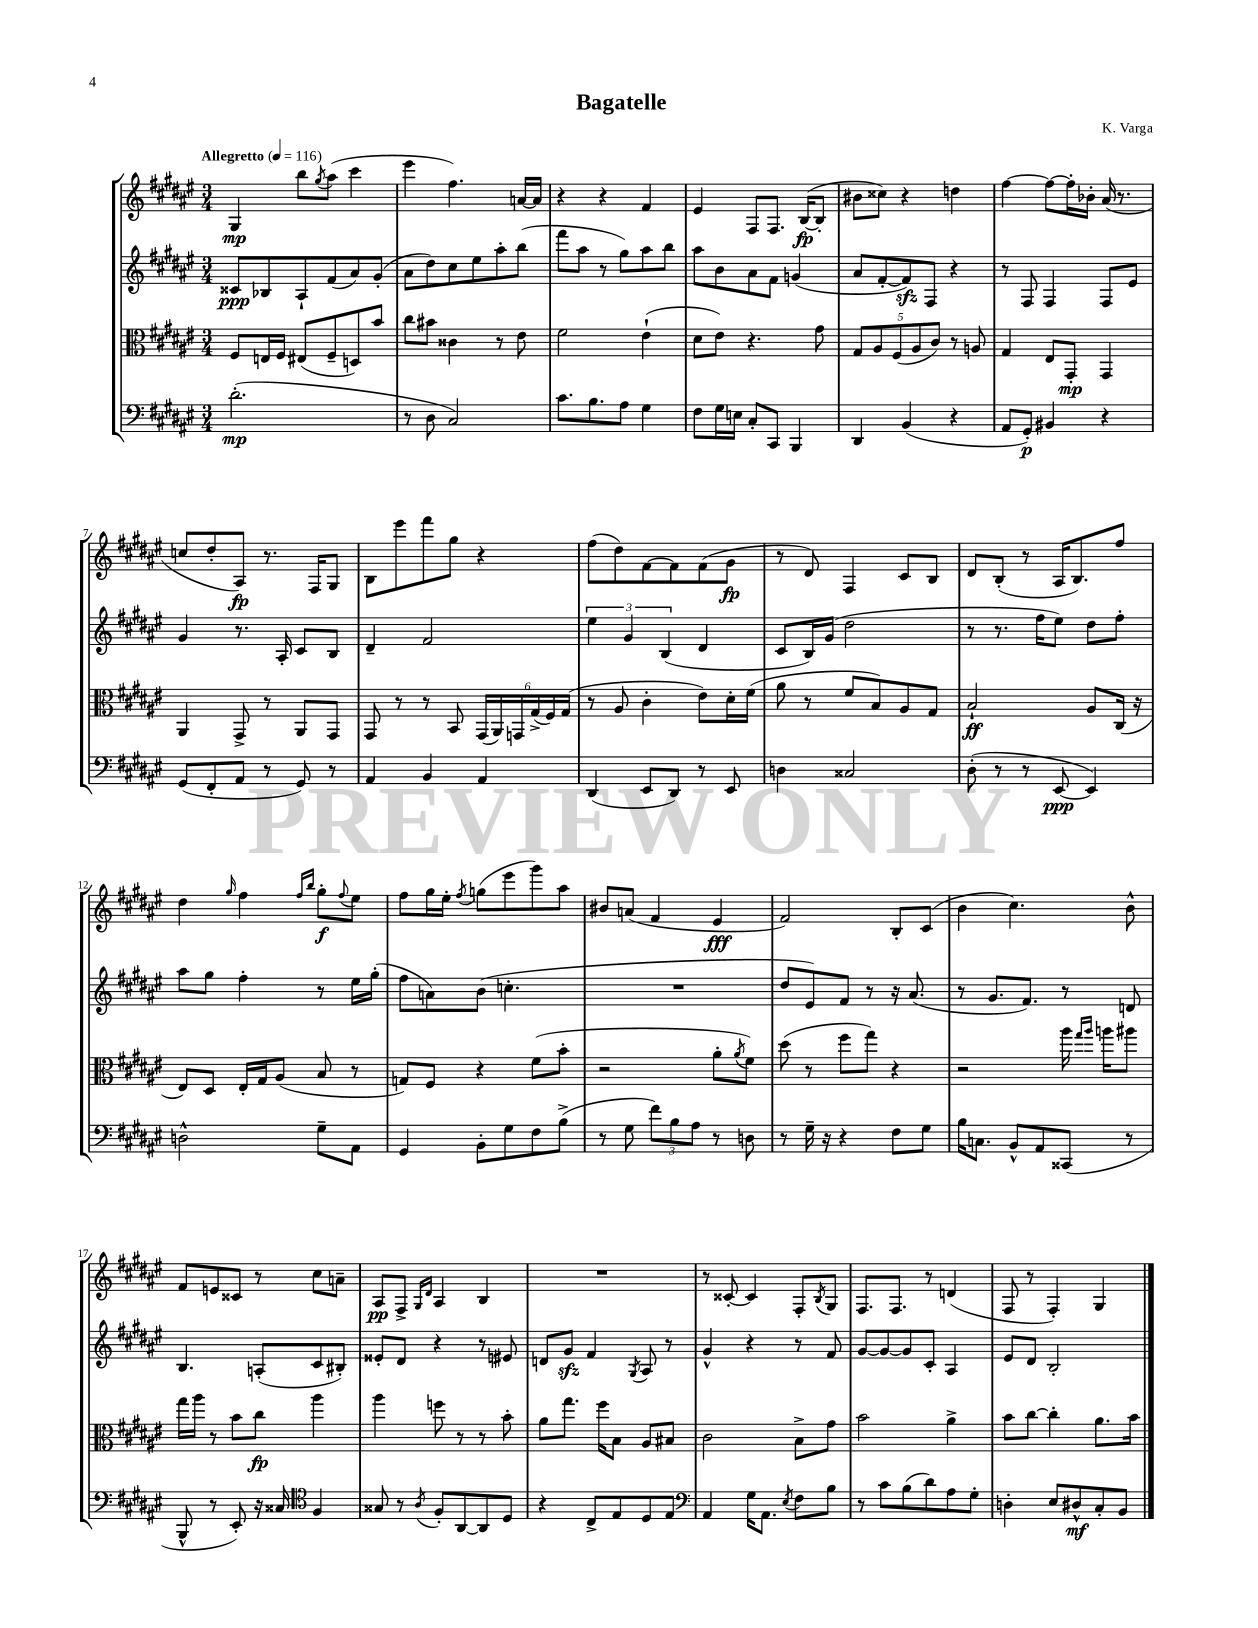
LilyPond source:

\header { title = "Bagatelle" composer = "K. Varga" }
<<
\new StaffGroup <<
\new Staff = "s0" {
    \clef treble \key fis \major \numericTimeSignature \time 3/4 \tempo "Allegretto" 4 = 116
    gis4\mp b''8 \acciaccatura { gis''8 } ais''8( cis'''4 |
    eis'''4 fis''4.) a'16~ a'16 |
    r4 r4 fis'4 |
    eis'4 fis8 fis8. b16~\fp( b8-. |
    bis'8 cisis''8) r4 d''4 |
    fis''4~ fis''8~ fis''16-. bes'16-. ais'16( r8. |
    c''8 dis''8-. ais8\fp) r8. fis16 gis8 |
    b8 eis'''8 fis'''8 gis''8 r4 |
    fis''8( dis''8) fis'8~ fis'8 fis'8( gis'8\fp |
    r8 dis'8) fis4 cis'8 b8 |
    dis'8 b8-.( r8 ais16 b8.) fis''8 |
    dis''4 \grace { gis''16 } fis''4 \grace { fis''16 b''16 } gis''8-.\f \appoggiatura { fis''8 } eis''8 |
    fis''8 gis''16 eis''16-. \acciaccatura { fis''8 } g''8( eis'''8 gis'''8) ais''8 |
    bis'8 a'8( fis'4 eis'4\fff |
    fis'2) b8-. cis'8( |
    b'4 cis''4.) b'8-^ |
    fis'8 e'8 cisis'8 r8 cis''8 a'8-- |
    ais8\pp fis8-> \grace { gis16 dis'16 } ais4 b4 |
    R2. |
    r8 cisis'8~-. cisis'4 fis8-. \acciaccatura { b8 } gis8 |
    fis8. fis8. r8 d'4( |
    fis8 r8 fis4-.) gis4 \bar "|." |
}
\new Staff = "s1" {
    \clef treble \key fis \major \numericTimeSignature \time 3/4
    cisis'8\ppp bes8 ais8-! fis'8( ais'8) gis'8-.( |
    ais'8 dis''8) cis''8 eis''8 ais''8-. b''8( |
    fis'''8 ais''8 r8 gis''8) ais''8 b''8 |
    ais''8 b'8 ais'8 fis'8 g'4( |
    ais'8 fis'8~-. fis'8\sfz) fis8 r4 |
    r8 fis8 fis4 fis8 eis'8 |
    gis'4 r8. ais16-. cis'8 b8 |
    dis'4-- fis'2 |
    \tuplet 3/2 { eis''4 gis'4 b4( } dis'4 |
    cis'8 b16) gis'16( dis''2 |
    r8 r8. fis''16 eis''8) dis''8 fis''8-. |
    ais''8 gis''8 fis''4-. r8 eis''16 gis''16-.( |
    fis''8 a'8) b'8( c''4.-. |
    R2. |
    dis''8 eis'8) fis'8 r8 r16 ais'8.( |
    r8 gis'8. fis'8.) r8 d'8 |
    b4. a8-.( cis'8 bis8-.) |
    eisis'8-. dis'8 r4 r8 eis'8 |
    d'8 gis'8\sfz fis'4 \acciaccatura { gis8 } ais8 r8 |
    gis'4-^ r4 r8 fis'8 |
    gis'8~ gis'8~ gis'8 cis'8-. ais4 |
    eis'8 dis'8 b2-. \bar "|." |
}
\new Staff = "s2" {
    \clef alto \key fis \major \numericTimeSignature \time 3/4
    fis8 e16 fis16 eis8( fis8-- d8) b'8 |
    cis''8 bis'8 cisis'4 r8 eis'8 |
    fis'2 eis'4-!( |
    dis'8 eis'8) r4. gis'8 |
    \tuplet 5/4 { gis8 ais8 fis8( ais8 cis'8) } r8 a8 |
    gis4 eis8 gis,8-.\mp gis,4 |
    ais,4 gis,8-> r8 ais,8 gis,8 |
    gis,8 r8 r8 b,8 \tuplet 6/4 { gis,16( ais,16) g,16 gis16->( fis16) gis16( } |
    r8 ais8 cis'4-. eis'8) dis'16-. fis'16( |
    ais'8 r8 fis'8 b8) ais8 gis8 |
    b2-!\ff ais8 cis16( r16 |
    eis8) dis8 eis16-. gis16 ais8( b8 r8 |
    g8) fis8 r4 fis'8( b'8-. |
    r2 ais'8-. \acciaccatura { ais'8 } fis'8) |
    dis''8( r8 fis''8 gis''8) r4 |
    r2 ais''16 \grace { gis''16 ais''16 } a''16 ais''8 |
    gis''16 ais''16 r8 b'8 cis''8\fp ais''4 |
    ais''4 f''8 r8 r8 b'8-. |
    ais'8 gis''8. fis''16 b8 ais8 bis8 |
    cis'2 b8-> gis'8 |
    b'2 ais'4-> |
    b'8 cis''8~ cis''4-. ais'8. b'16 \bar "|." |
}
\new Staff = "s3" {
    \clef bass \key fis \major \numericTimeSignature \time 3/4
    dis'2.-.\mp( |
    r8 dis8 cis2) |
    cis'8. b8. ais8 gis4 |
    fis8 gis16 e16 cis8-. cis,8 b,,4 |
    dis,4 b,4( r4 |
    ais,8 gis,8-.\p) bis,4 r4 |
    gis,8( fis,8-. ais,8 r8 gis,8) r8 |
    ais,4 b,4 ais,4 |
    dis,4( eis,8 dis,8) r8 eis,8 |
    d4 cisis2 |
    dis8-.( r8 r8 eis,8~\ppp eis,4) |
    d2-^ gis8-- ais,8 |
    gis,4 b,8-. gis8 fis8 b8->( |
    r8 gis8 \tuplet 3/2 { fis'8) b8 ais8 } r8 d8 |
    r8 gis16-- r16 r4 fis8 gis8 |
    b16 c8. b,8-^ ais,8 cisis,8( r8 |
    b,,8-^ r8 eis,8-.) r16 cisis16 \clef tenor fis4 |
    gisis8 r8 \acciaccatura { ais8 } fis8-. ais,8~ ais,8 dis8 |
    r4 cis8-> eis8 dis8 eis8 |
    \clef bass ais,4 gis16 ais,8. \acciaccatura { eis8 } fis8 b8 |
    r8 cis'8 b8( dis'8) ais8 gis8-. |
    d4-. eis8 dis8-^\mf cis8-. b,8 \bar "|." |
}
>>
>>
